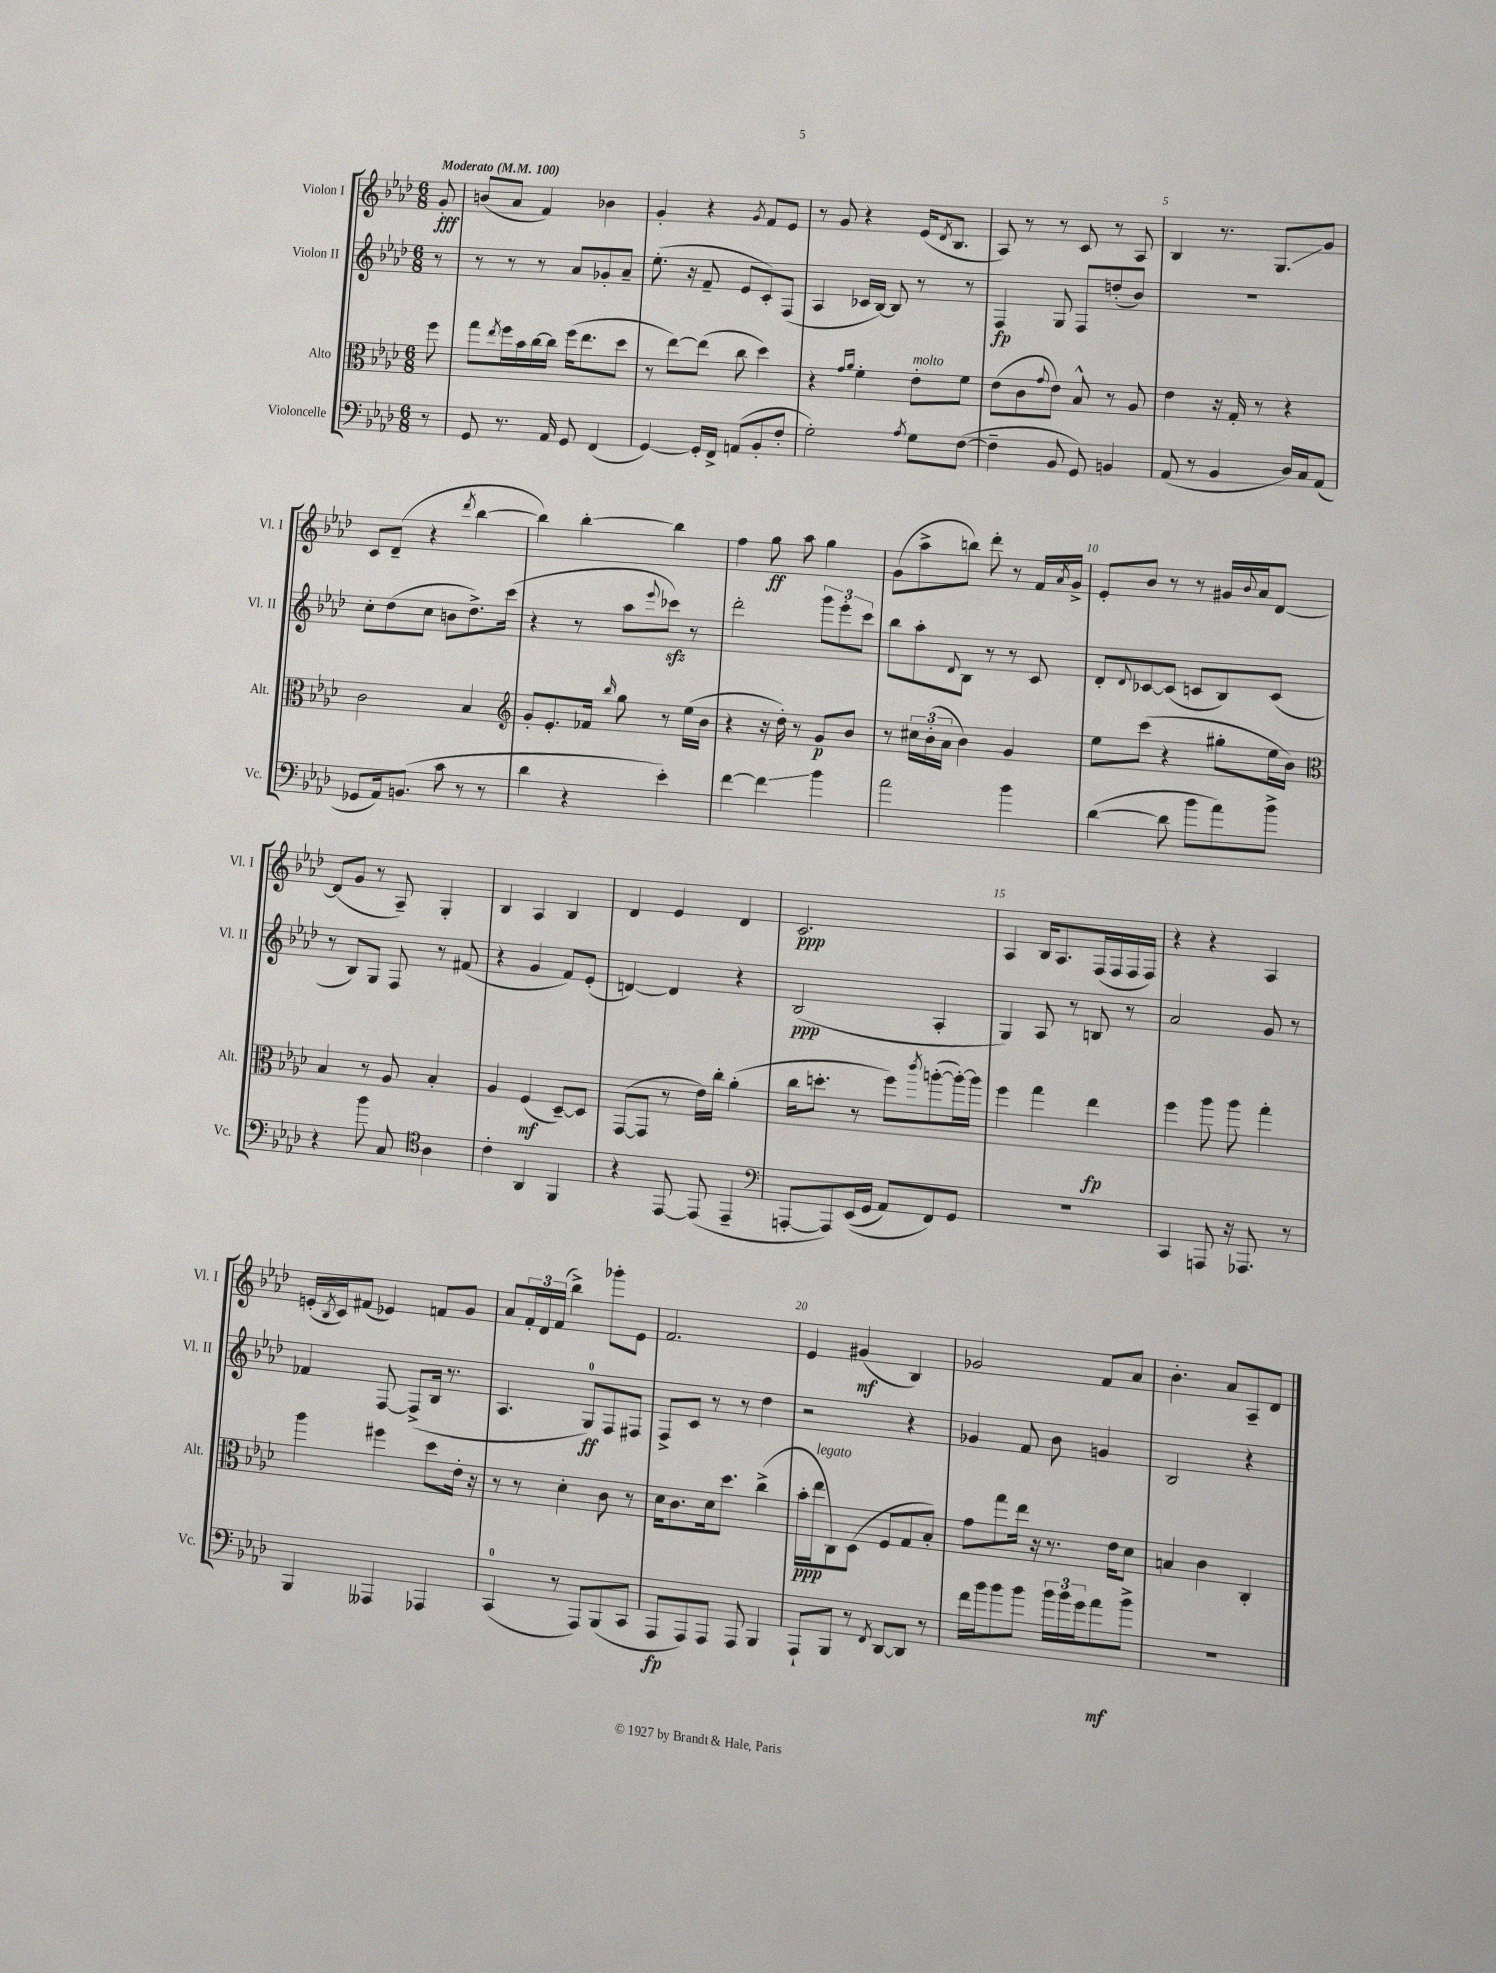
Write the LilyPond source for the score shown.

<<
\new StaffGroup <<
\new Staff = "s0" \with { instrumentName = "Violon I" shortInstrumentName = "Vl. I" } {
    \clef treble \key aes \major \numericTimeSignature \time 6/8 \partial 8 \tempo "Moderato" 4 = 100
    g'8-.\fff |
    b'8( aes'8 f'4) bes'4 |
    g'4-. r4 \acciaccatura { g'8 } f'8 ees'8 |
    r8 g'8 r4 ees'16( \acciaccatura { des'8 } bes8. |
    aes8) r8 r8 c'8 r8 aes8 |
    bes4 r8. g8.\glissando g'8 |
    c'8 des'8--( r4 \acciaccatura { des'''8 } bes''4~ |
    bes''4) bes''4~-. bes''4 |
    f''4 g''8\ff aes''8 g''4 |
    g'8( aes''8-> b''8) des'''8-. r8 f'16 \acciaccatura { aes'8 } g'16-> |
    ees'8-. bes'8 r8 r8 gis'16 \appoggiatura { bes'8 } aes'16 des'8~ |
    des'8( g'8 r8 aes8--) g4-. |
    bes4 aes4 bes4 |
    des'4 ees'4 des'4 |
    c'2.\ppp |
    aes4 bes16 aes8. f16( f16 f16 f16) |
    r4 r4 aes4 |
    e'16-.( \acciaccatura { bes8 } c'16) fis'8( ees'4) f'8 g'8 |
    aes'8 \tuplet 3/2 { f'16-. des'16 f'16( } bes''4->) ges'''8-. ees'8 |
    f'2. |
    ees'4 gis'4\mf( bes4) |
    ges'2 f'8 aes'8 |
    bes'4.-. aes'8 aes8-- des'8 \bar "|." |
}
\new Staff = "s1" \with { instrumentName = "Violon II" shortInstrumentName = "Vl. II" } {
    \clef treble \key aes \major \numericTimeSignature \time 6/8 \partial 8
    r8 |
    r8 r8 r8 aes'8 ges'8-. aes'8-- |
    ees''8.-.( r16 f'8-- ees'8 c'8-.) f8( |
    aes4 ces'16 bes16~) bes8 r8 r8 |
    f4\fp g8 f8 d''8-.( bes'8) |
    R2. |
    c''8-. des''8( c''8 b'8 des''8.->) c'''16( |
    r4 r8 aes''8 \appoggiatura { ees'''8 } ces'''8\sfz) r8 |
    des'''2-. \tuplet 3/2 { g'''8 ees'''8-. c'''8 } |
    bes''8 aes''8-. \appoggiatura { des'8 } bes8 r8 r8 c'8 |
    des'8-. \appoggiatura { des'8 } ces'8~ ces'8( c'8 bes8) c'8( |
    r8 bes8) g8 f8 r8 fis'8( |
    r4 g'4 f'8) ees'8-.( |
    d'4~) d'4 r4 |
    bes2\ppp( aes4-. |
    g4) aes8 r8 b8 r8 |
    aes'2 g'8 r8 |
    fes'4 f8~ f8->( bes16 r8. |
    aes4. g8-0\ff) f8 fis8 |
    f8-> c'8 r8 r8 des''4 |
    r2 r4 |
    ges'4 f'8 bes'8 g'4 |
    bes2 r4 \bar "|." |
}
\new Staff = "s2" \with { instrumentName = "Alto" shortInstrumentName = "Alt." } {
    \clef alto \key aes \major \numericTimeSignature \time 6/8 \partial 8
    f''8 |
    g''8 \acciaccatura { ees''8 } f''16 bes'16 c''16~ c''16 f''16( ees''8. des''8 |
    r8 ees''8~) ees''8( c''8 des''4) |
    r4 \grace { g'16 aes'16 } f'4-. ees'8-.^\markup { \italic "molto" } f'8 |
    ees'8( c'8 \appoggiatura { g'8 } ees'8) bes8-^ r8 aes8 |
    ees'4 r16 g16-. r8 r4 |
    c'2 bes4 |
    \clef treble g'8-. ees'8.-. fes'16 \grace { bes''16 } g''8 r8 ees''16( bes'16 |
    r4 r16 des''16-.) r8 g'8\p bes'8 |
    r8 \tuplet 3/2 { cis''16 bes'16-.( aes'16 } bes'4) g'4 |
    ees''8 c'''8( r4 gis''8-. ees''16 bes'16) |
    \clef alto bes4 r8 aes8 bes4-. |
    aes4 f4\mf( des8~--) des8 |
    g,8~( g,8 r8 ees'16) c''16-. aes'4-.( |
    c''16 d''8.-. r8 f''8) \acciaccatura { c'''8 } a''8~-.( a''16~-.) a''16 |
    f''4 g''4 ees''4\fp |
    f''4 aes''8 aes''8 g''4-. |
    aes''4 fis''4 des''8 ees'16-. r16 |
    r8 r8 des'4-. c'8 r8 |
    des'16 c'8. des'16 des''8. c''4->( |
    bes'16-.\ppp ees''16^\markup { \italic "legato" } c8) des8( f8 g8 bes8-.) |
    g'8 g''8 ees''16 r16 r8. ees'16 des'8 |
    b4 c'4 c4-. \bar "|." |
}
\new Staff = "s3" \with { instrumentName = "Violoncelle" shortInstrumentName = "Vc." } {
    \clef bass \key aes \major \numericTimeSignature \time 6/8 \partial 8
    r8 |
    g,8 r8. aes,16 g,8 f,4( |
    g,4~) g,16-. f,16-> a,8( bes,8-. f8-. |
    g2-.) \acciaccatura { aes8 } g8 f8~( |
    f4-- bes,8 g,8) b,4 |
    aes,8( r8 bes,4 des16) c16 aes,8( |
    ges,8 aes,16) b,8.( c'8 r8 r8 |
    des'4 r4 ees'4-.) |
    f'4~ f'4\glissando bes'4 |
    aes'2 bes'4 |
    des'4~( des'8 bes'8 aes'8) bes'8-> |
    r4 bes'8 c8 \clef tenor aes4 |
    c'4-. aes,4 f,4 |
    r4 ees,8~ ees,8( ees,4-- |
    \clef bass a,,8~-. a,,8) ees,16(\( g,16 aes,8) f,8\) g,8 |
    R2. |
    c,4 a,,8 r16 aes,,8. r8 |
    bes,,4 aeses,,4 aes,,4 |
    c,4-0( r8 aes,,8) bes,,8( c,8 |
    aes,,8\fp aes,,8) aes,,8 aes,,8 bes,,4 |
    aes,,8-! bes,,8 r8 \acciaccatura { f,8 } des,8~ des,8 r8 |
    f'16 bes'16 bes'8 bes'8 \tuplet 3/2 { bes'16 bes'16 g'16 } aes'8\mf bes'8-> |
    R2. \bar "|." |
}
>>
>>
\layout { \context { \Score \override BarNumber.break-visibility = ##(#f #t #t) barNumberVisibility = #(every-nth-bar-number-visible 5) } }
